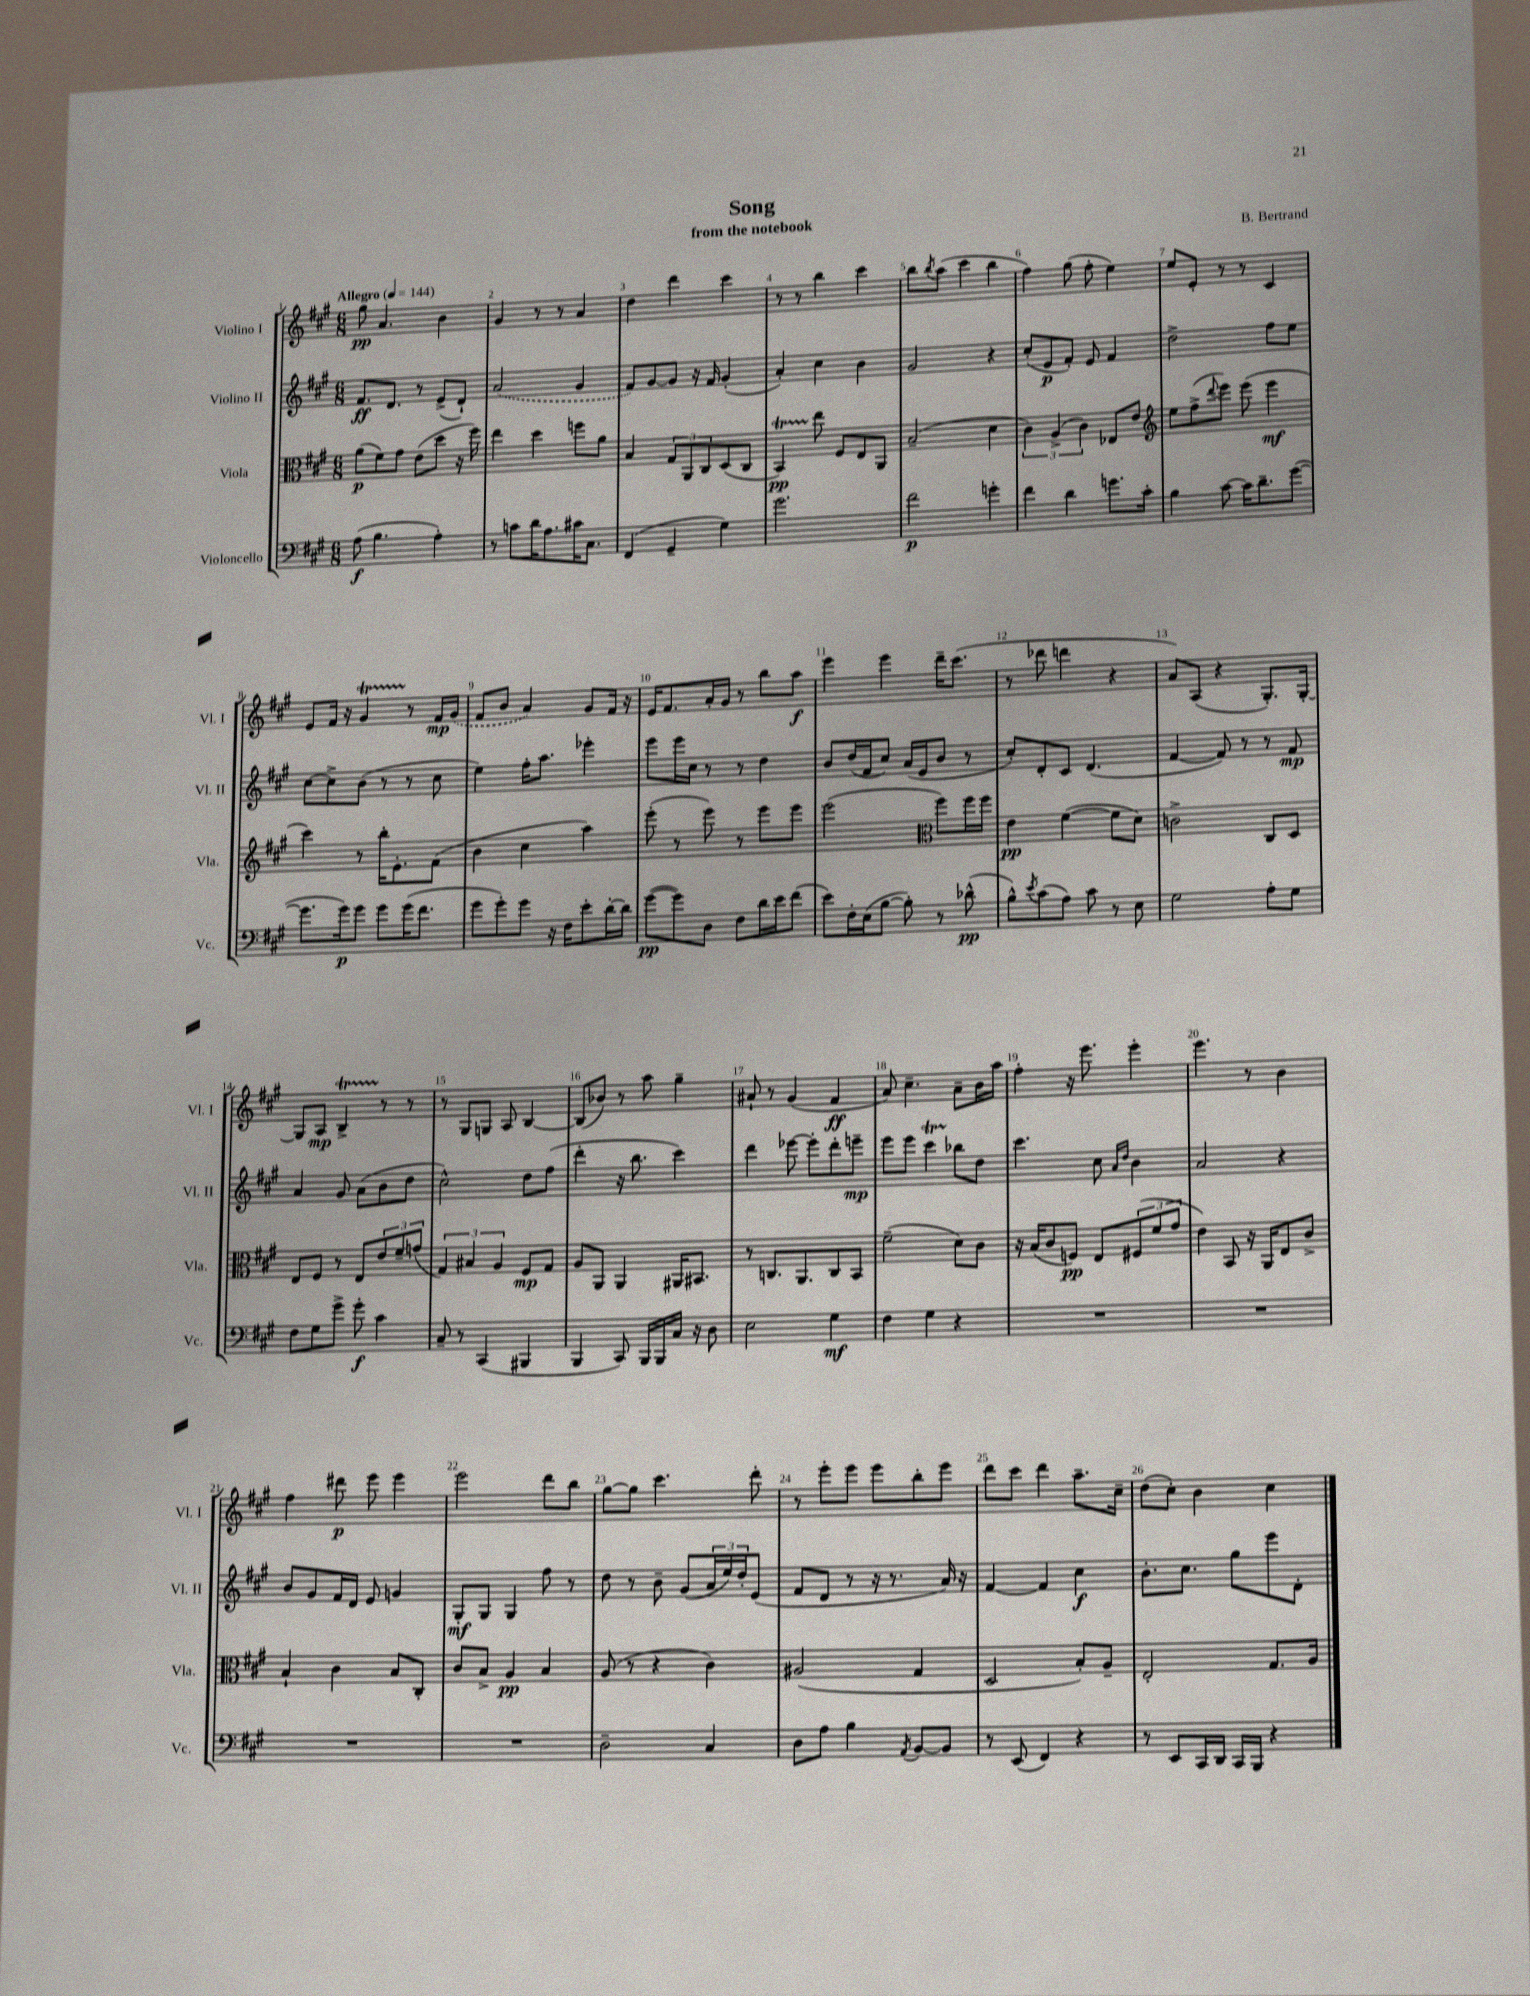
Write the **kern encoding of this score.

**kern	**dynam	**kern	**dynam	**kern	**dynam	**kern	**dynam
*part4	*part4	*part3	*part3	*part2	*part2	*part1	*part1
*staff4	*staff4	*staff3	*staff3	*staff2	*staff2	*staff1	*staff1
*I"Violoncello	*	*I"Viola	*	*I"Violino II	*	*I"Violino I	*
*I'Vc.	*	*I'Vla.	*	*I'Vl. II	*	*I'Vl. I	*
*clefF4	*	*clefC3	*	*clefG2	*	*clefG2	*
*k[f#c#g#]	*	*k[f#c#g#]	*	*k[f#c#g#]	*	*k[f#c#g#]	*
*M6/8	*	*M6/8	*	*M6/8	*	*M6/8	*
*MM144	*	*MM144	*	*MM144	*	*MM144	*
=1	=1	=1	=1	=1	=1	=1	=1
!	!	!	!	!	!	!LO:TX:a:B:t=Allegro	!
(8A\	f	(8a\L	p	8.f#/L	ff	8gg#\	pp
4.B\	.	8f#\)	.	.	.	4.a/	.
.	.	.	.	8.d/J	.	.	.
.	.	8g#\J	.	.	.	.	.
.	.	(8e\L	.	8r	.	.	.
4A'\)	.	8dd\J	.	(8e^/L	.	4b\	.
.	.	16r	.	8d`/J)	.	.	.
.	.	16ff#\)	.	.	.	.	.
=2	=2	=2	=2	=2	=2	=2	=2
8r	.	4ee\	.	(2a/	.	4g#/	.
8cn\L	.	.	.	.	.	.	.
16d\K	.	4dd\	.	.	.	8r	.
8.A\	.	.	.	.	.	.	.
.	.	.	.	.	.	8r	.
16c#X\K	.	8ffn\L	.	4g#/	.	4a/	.
8.C#\J	.	.	.	.	.	.	.
.	.	8a\J	.	.	.	.	.
=3	=3	=3	=3	=3	=3	=3	=3
(4FF#/	.	4B/	.	8f#/L)	.	4dd\	.
.	.	.	.	[8g#/	.	.	.
4GG#~/	.	12G#/L	.	8g#/J]	.	4ddd\	.
.	.	12AA/	.	.	.	.	.
.	.	.	.	16r	.	.	.
.	.	12C#/	.	.	.	.	.
.	.	.	.	16f#/	.	.	.
4G#\)	.	(8D/	.	(4g#'/	.	4ccc#\	.
.	.	8C#/J	.	.	.	.	.
=4	=4	=4	=4	=4	=4	=4	=4
2.g#\	.	4BBT/)	pp	4a'/)	.	8r	.
.	.	.	.	.	.	8r	.
.	.	8ee\	.	4cc#\	.	4bb\	.
.	.	8F#/L	.	.	.	.	.
.	.	8E/	.	4b\	.	4ccc#\	.
.	.	8AA/J	.	.	.	.	.
=5	=5	=5	=5	=5	=5	=5	=5
2f#\	p	(2B~/	.	2g#/	.	8bb\L	.
.	.	.	.	.	.	8qbb/	.
.	.	.	.	.	.	(8aa\J	.
.	.	.	.	.	.	4ccc#\	.
4gn'\	.	4d\	.	4r	.	4bb\	.
=6	=6	=6	=6	=6	=6	=6	=6
4f#\	.	6c#\)	.	(8cc#'/L	.	4ff#\)	.
.	.	.	.	8e/	p	.	.
.	.	(6A^/	.	.	.	.	.
4d\	.	.	.	8f#'/J)	.	(8gg#\	.
.	.	6c#\)	.	.	.	.	.
.	.	.	.	8e/	.	8ff#'\	.
8.gn\L	.	8E-X/L	.	4f#/	.	4ee\)	.
.	.	8e/J	.	.	.	.	.
16c#'\Jk	.	.	.	.	.	.	.
=7	=7	=7	=7	=7	=7	=7	=7
*	*	*clefG2	*	*	*	*	*
4B\	.	8ee\L	.	2dd^\	.	8ee/L	.
.	.	(8ff#^\	.	.	.	8e'/J	.
.	.	8qqddd/	.	.	.	.	.
[8c#\	.	8eee\J)	.	.	.	8r	.
16c#\KL]	.	(8eee\	.	.	.	8r	.
8.d~\	.	.	.	.	.	.	.
.	.	4eee\	mf	8ff#\L	.	4c#/	.
([8g#\J	.	.	.	8ee\J	.	.	.
!!LO:LB:g=z
=8	=8	=8	=8	=8	=8	=8	=8
8.g#\L]	.	4ccc#\)	.	[8cc#\L	.	8e/L	.
.	.	.	.	8cc#^\]	.	16f#/Jk	.
16g#\k)	p	.	.	.	.	16r	.
8g#\J	.	8r	.	(8b\J	.	4g#t/	.
8g#\L	.	16bb'\KL	.	8r	.	.	.
.	.	8.e'\	.	.	.	.	.
(16g#\K	.	.	.	8r	.	8r	.
8.f#\J	.	.	.	.	.	.	.
.	.	(8f#\J	.	8cc#\	.	16f#/LL	mp
.	.	.	.	.	.	(16g#/JJ	.
=9	=9	=9	=9	=9	=9	=9	=9
8g#\L	.	4b\	.	4ee\)	.	8f#/L	.
8g#'\)	.	.	.	.	.	8b/J	.
8g#\J	.	4cc#\	.	16ff#'\KL	.	4a/)	.
.	.	.	.	8.aa\J	.	.	.
16r	.	.	.	.	.	.	.
16F#\KL	.	.	.	.	.	.	.
8e'\	.	4aa\)	.	4eee-X'\	.	8g#/L	.
[16d'\L	.	.	.	.	.	16f#/Jk	.
16d\JJ]	.	.	.	.	.	16r	.
=10	=10	=10	=10	=10	=10	=10	=10
([8g#\L	pp	(8eee'\	.	8eee\L	.	16e/KL	.
.	.	.	.	.	.	8.f#/	.
8g#\])	.	8r	.	16eee\L	.	.	.
.	.	.	.	16cc#\JJ	.	.	.
8D\J	.	8eee\)	.	8r	.	16a'/L	.
.	.	.	.	.	.	16g#/JJ	.
8F#\L	.	8r	.	8r	.	8r	.
16d\L	.	8eee\L	.	4dd\	.	8bb\L	.
16e\J	.	.	.	.	.	.	.
(8f#\J	.	8eee\J	.	.	.	8aa\J	f
=11	=11	=11	=11	=11	=11	=11	=11
8e\L)	.	(2eee\	.	8b/L	.	4eee\	.
16F#'\L	.	.	.	(16dd/L	.	.	.
(16E\J	.	.	.	16f#/J	.	.	.
[8B\J	.	.	.	8cc#/J)	.	4eee\	.
8B'\])	.	.	.	(16a/LL	.	.	.
.	.	.	.	16e/J	.	.	.
*	*	*clefC3	*	*	*	*	*
8r	.	8ff#\L)	.	8b/J	.	16ddd~\KL	.
.	.	.	.	.	.	(8.ccc#\J	.
(8d-X^^\	pp	16ff#\L	.	8r	.	.	.
.	.	16ff#\JJ	.	.	.	.	.
=12	=12	=12	=12	=12	=12	=12	=12
8B^^\L)	.	4e\	pp	8cc#'/L)	.	8r	.
8qe/	.	.	.	.	.	.	.
(8c#\	.	.	.	8d'/	.	8ddd-X\	.
8A\J)	.	([4f#\	.	8c#/J	.	4dddn\	.
8c#\	.	.	.	(4.d/	.	.	.
8r	.	8f#\L]	.	.	.	4r	.
8E\	.	8d\J)	.	.	.	.	.
=13	=13	=13	=13	=13	=13	=13	=13
2G#\	.	2cn^\	.	[4f#/	.	8a/L)	.
.	.	.	.	.	.	(8A/J	.
.	.	.	.	8f#/])	.	4r	.
.	.	.	.	8r	.	.	.
8A'\L	.	8C#/L	.	8r	.	8.G#'/L)	.
8G#\J	.	8D/J	.	8f#/	mp	.	.
.	.	.	.	.	.	[16G#'/Jk	.
!!LO:LB:g=z
=14	=14	=14	=14	=14	=14	=14	=14
8F#\L	.	8E/L	.	4a/	.	8G#/L]	.
8G#\	.	8F#/J	.	.	.	8A/J	mp
8g#^\J	.	8r	.	8g#/	.	4BT^/	.
8g#'\	f	8E/L	.	(8a\L	.	.	.
4c#\	.	12e/	.	8b\	.	8r	.
.	.	12f#~/	.	.	.	.	.
.	.	.	.	8dd\J	.	8r	.
.	.	(12gn/J	.	.	.	.	.
=15	=15	=15	=15	=15	=15	=15	=15
8C#~/	.	6G#/)	.	2cc#^^\)	.	8r	.
8r	.	.	.	.	.	8G#/L	.
.	.	6B#X/	.	.	.	.	.
(4CC#/	.	.	.	.	.	8Gn/J	.
.	.	6A/	.	.	.	.	.
.	.	.	.	.	.	8A/	.
4BBB#X/	.	8F#/L	mp	8dd\L	.	[4B/	.
.	.	8G#/J	.	(8ff#\J	.	.	.
=16	=16	=16	=16	=16	=16	=16	=16
4BBB/	.	8A/L	.	4ddd'\	.	(8B/L]	.
.	.	8AA/J	.	.	.	8b-X/J)	.
8CC#/)	.	4AA/	.	16r	.	8r	.
.	.	.	.	8.bb\	.	.	.
16BBB/LL	.	.	.	.	.	8aa\	.
16BBB/	.	.	.	.	.	.	.
16C#/JJ	.	16AA#X/KL	.	4ccc#\)	.	4gg#~\	.
16r	.	8.BB#X/J	.	.	.	.	.
8D\	.	.	.	.	.	.	.
=17	=17	=17	=17	=17	=17	=17	=17
2E\	.	8r	.	4ddd\	.	8a#X`/	.
.	.	8.Cn/L	.	.	.	8r	.
.	.	.	.	[8eee-X\	.	(4g#/	.
.	.	8.AA/	.	.	.	.	.
.	.	.	.	8eee-'\L]	.	.	.
4G#\	mf	8C/	.	8ddd'\	.	4f#/	ff
.	.	8BB/J	.	8eeen~\J	mp	.	.
=18	=18	=18	=18	=18	=18	=18	=18
4F#\	.	(2f#~\	.	8eee\L	.	8a/)	.
.	.	.	.	8eee\J	.	4.cc#~\	.
4G#\	.	.	.	4ccc#t\	.	.	.
4r	.	8d\L)	.	8bb-X\L	.	8a~\L	.
.	.	8c#\J	.	8dd\J	.	16b\L	.
.	.	.	.	.	.	16aa\JJ	.
=19	=19	=19	=19	=19	=19	=19	=19
2.r	.	16r	.	4.ccc#\	.	4ff#'\	.
.	.	(16B/KL	.	.	.	.	.
.	.	8c#/	.	.	.	.	.
.	.	8Fn/J)	pp	.	.	16r	.
.	.	.	.	.	.	8.eee\	.
.	.	8E/L	.	8cc#\	.	.	.
.	.	.	.	16qqa/LL	.	.	.
.	.	.	.	16qqdd/JJ	.	.	.
.	.	(12F#X/	.	4b\	.	4eee'\	.
.	.	12f#/	.	.	.	.	.
.	.	12g#/J	.	.	.	.	.
=20	=20	=20	=20	=20	=20	=20	=20
2.r	.	4e\)	.	2a/	.	4.eee\	.
.	.	8BB/	.	.	.	.	.
.	.	16r	.	.	.	8r	.
.	.	16AA/KL	.	.	.	.	.
.	.	8E/	.	4r	.	4b\	.
.	.	8c#^/J	.	.	.	.	.
!!LO:LB:g=z
=21	=21	=21	=21	=21	=21	=21	=21
2.r	.	4B`/	.	8b/L	.	4ff#\	.
.	.	.	.	8g#/	.	.	.
.	.	4c#\	.	16f#/L	.	8ddd#X\	p
.	.	.	.	16d/JJ	.	.	.
.	.	.	.	8e/	.	8eee\	.
.	.	8B/L	.	4gn/	.	4eee\	.
.	.	8C#'/J	.	.	.	.	.
=22	=22	=22	=22	=22	=22	=22	=22
2.r	.	8c#/L	.	8G#'/L	mf	2eee\	.
.	.	8B^/J	.	8G#/J	.	.	.
.	.	4A/	pp	4G#/	.	.	.
.	.	4B/	.	8ff#\	.	8ddd\L	.
.	.	.	.	8r	.	8bb\J	.
=23	=23	=23	=23	=23	=23	=23	=23
2D~\	.	(8A/	.	8dd\	.	[8gg#\L	.
.	.	8r	.	8r	.	8gg#\J]	.
.	.	4r	.	8b~\	.	4.ccc#\	.
.	.	.	.	(8g#/L	.	.	.
4C#/	.	4c#\)	.	24a/L	.	.	.
.	.	.	.	24ee/)	.	.	.
.	.	.	.	24dd'/J	.	.	.
.	.	.	.	(8e/J	.	8ddd'\	.
=24	=24	=24	=24	=24	=24	=24	=24
8D\L	.	(2A#X/	.	8f#/L	.	8r	.
8A\J	.	.	.	8d/J	.	8eee'\L	.
4B\	.	.	.	8r	.	8eee\J	.
.	.	.	.	16r	.	8eee\L	.
.	.	.	.	8.r	.	.	.
8qAA/	.	.	.	.	.	.	.
[8BB/L	.	4G#/	.	.	.	8bb'\	.
8BB/J]	.	.	.	16a/)	.	8eee\J	.
.	.	.	.	16r	.	.	.
=25	=25	=25	=25	=25	=25	=25	=25
8r	.	2D/	.	[4f#/	.	8ddd\L	.
(8EE/	.	.	.	.	.	8ccc#\J	.
4FF#/)	.	.	.	4f#/]	.	4ddd\	.
4r	.	8B'/L)	.	4cc#\	f	8.aa~\L	.
.	.	8A~/J	.	.	.	.	.
.	.	.	.	.	.	16cc#~\Jk	.
=26	=26	=26	=26	=26	=26	=26	=26
8r	.	2E'/	.	8.b'\L	.	(8dd\L	.
8EE/L	.	.	.	.	.	8cc#'\J)	.
.	.	.	.	8.cc#\J	.	.	.
16CC#/L	.	.	.	.	.	4b\	.
16DD/JJ	.	.	.	.	.	.	.
16CC#/LL	.	.	.	8gg#\L	.	.	.
16BBB/JJ	.	.	.	.	.	.	.
4r	.	8.G#/L	.	8eee\	.	4cc#\	.
.	.	.	.	8d'\J	.	.	.
.	.	16A/Jk	.	.	.	.	.
==	==	==	==	==	==	==	==
*-	*-	*-	*-	*-	*-	*-	*-
